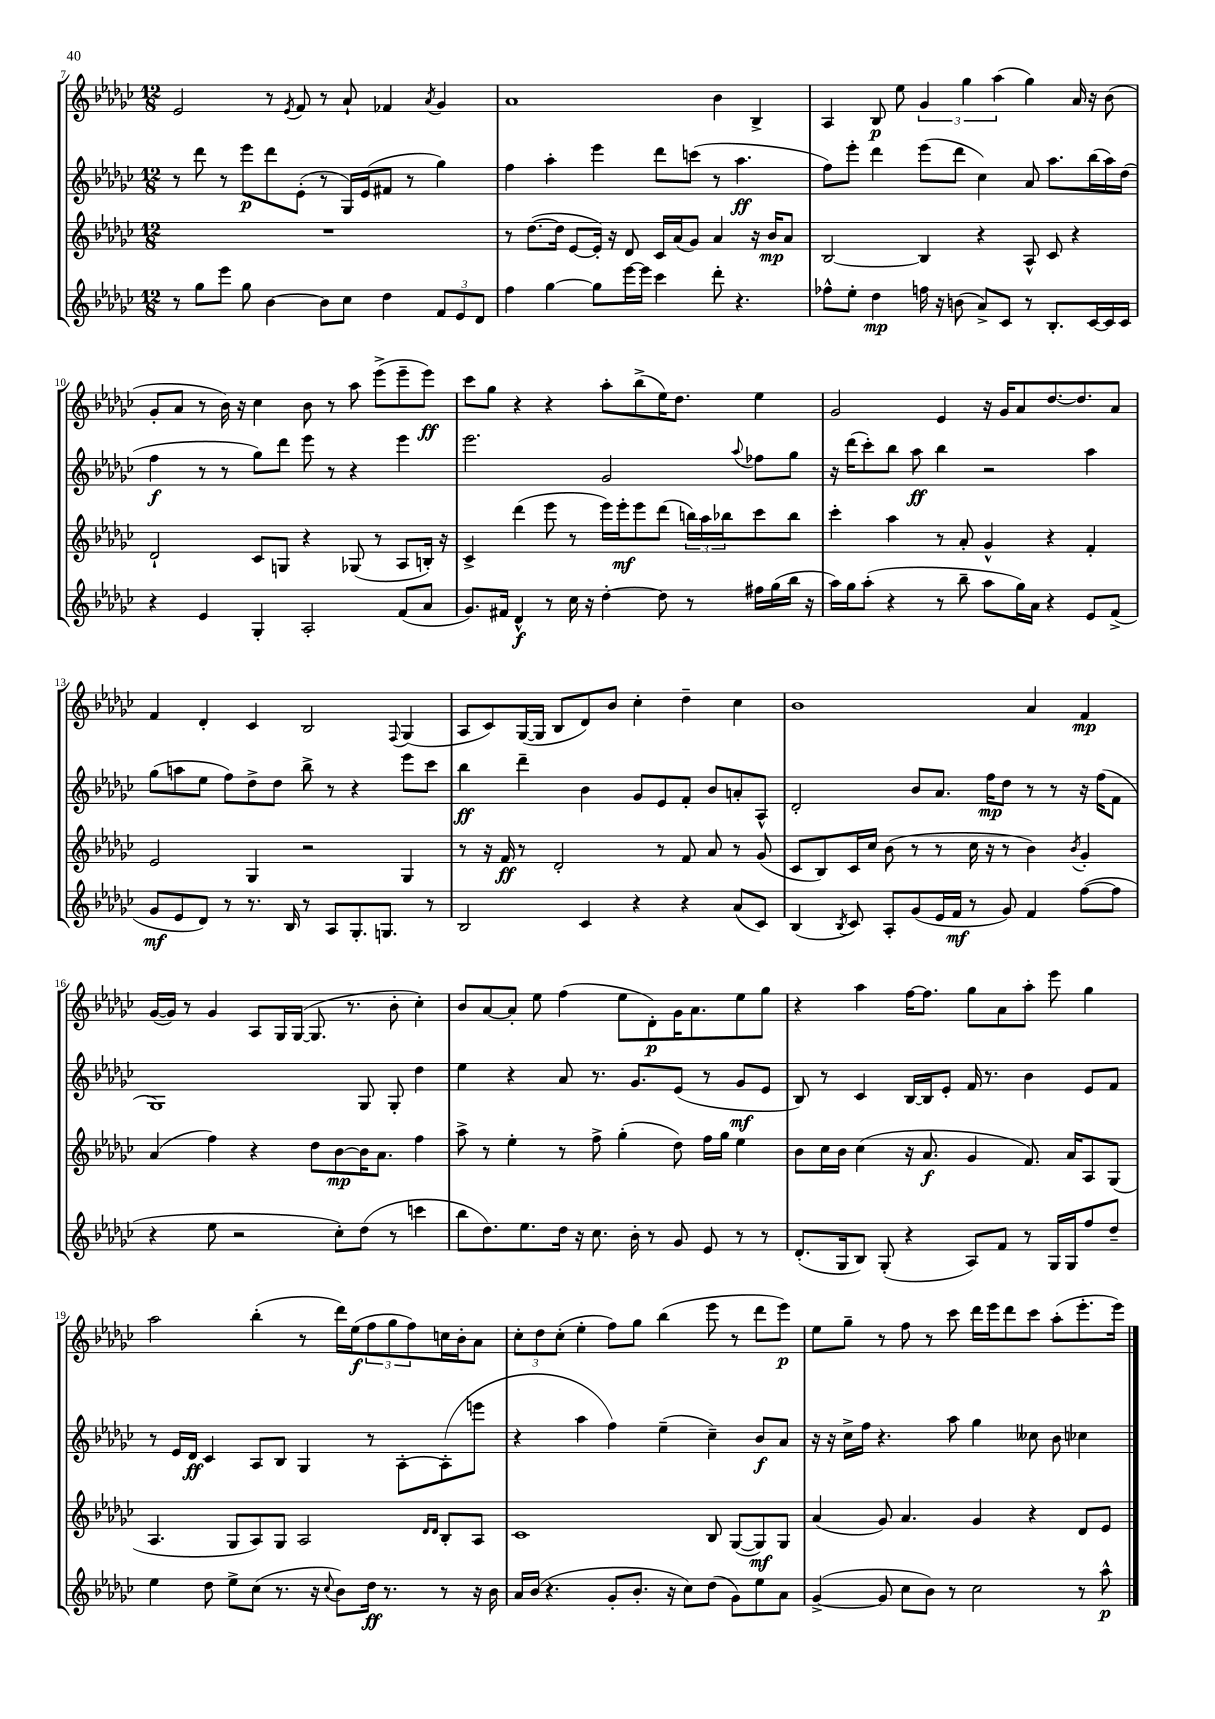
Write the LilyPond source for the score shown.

<<
\new StaffGroup <<
\new Staff = "s0" {
    \clef treble \key ges \major \numericTimeSignature \time 12/8
    ees'2 r8 \acciaccatura { ees'8 } f'8 r8 aes'8-! fes'4 \acciaccatura { aes'8 } ges'4 |
    aes'1 bes'4 bes4-> |
    aes4 bes8\p ees''8 \tuplet 3/2 { ges'4 ges''4 aes''4( } ges''4) aes'16 r16 bes'8( |
    ges'8-. aes'8 r8 bes'16) r16 ces''4 bes'8 r8 aes''8 ees'''8->( ees'''8-- ees'''8\ff) |
    ces'''8 ges''8 r4 r4 aes''8-. bes''8->( ees''16) des''8. ees''4 |
    ges'2 ees'4 r16 ges'16 aes'8 des''8.~ des''8. aes'8 |
    f'4 des'4-. ces'4 bes2 \appoggiatura { f8 } ges4( |
    aes8 ces'8) ges16~( ges16 bes8 des'8) bes'8 ces''4-. des''4-- ces''4 |
    bes'1 aes'4 f'4\mp |
    ges'16~( ges'16) r8 ges'4 aes8 ges16 ges16~( ges8. r8. bes'8-. ces''4-.) |
    bes'8 aes'8~ aes'8-. ees''8 f''4( ees''8 des'8-.\p) ges'16 aes'8. ees''8 ges''8 |
    r4 aes''4 f''16~ f''8. ges''8 aes'8 aes''8-. ees'''8 ges''4 |
    aes''2 bes''4-.( r8 des'''16) ees''16\f( \tuplet 3/2 { f''8 ges''8 f''8) } c''16 bes'16-. aes'8 |
    \tuplet 3/2 { ces''8-. des''8 ces''8-.( } ees''4-. f''8) ges''8 bes''4( ees'''8 r8 des'''8 ees'''8\p) |
    ees''8 ges''8-- r8 f''8 r8 ces'''8 des'''16 ees'''16 des'''8 ces'''8 aes''8-.( ees'''8.-. ees'''16) \bar "|." |
}
\new Staff = "s1" {
    \clef treble \key ges \major \numericTimeSignature \time 12/8
    r8 des'''8 r8 ees'''8\p des'''8 ees'8-.( r8 ges16) ees'16( fis'8 r8 ges''4) |
    f''4 aes''4-. ees'''4 des'''8 c'''8( r8 aes''4.\ff |
    f''8) ees'''8-. des'''4 ees'''8( des'''8 ces''4) aes'8 aes''8. bes''16( aes''16) des''16( |
    f''4\f r8 r8 ges''8) des'''8 ees'''8 r8 r4 ees'''4 |
    ees'''2. ges'2 \appoggiatura { aes''8 } fes''8 ges''8 |
    r16 des'''16( ces'''8-.) bes''8 aes''8\ff bes''4 r2 aes''4 |
    ges''8( a''8 ees''8 f''8) des''8-> des''8 bes''8-> r8 r4 ees'''8 ces'''8 |
    bes''4\ff des'''4-- bes'4 ges'8 ees'8 f'8-. bes'8 a'8-. aes8-^ |
    des'2-. bes'8 aes'8. f''16\mp des''8 r8 r8 r16 f''16( f'8 |
    ges1) ges8 ges8-. des''4 |
    ees''4 r4 aes'8 r8. ges'8. ees'8( r8 ges'8\mf ees'8 |
    bes8) r8 ces'4 bes16~ bes16 ees'8-. f'16 r8. bes'4 ees'8 f'8 |
    r8 ees'16 des'16\ff ces'4 aes8 bes8 ges4 r8 aes8~-. aes8-.( e'''8 |
    r4 aes''4 f''4) ees''4--( ces''4--) bes'8\f aes'8 |
    r16 r16 ces''16-> f''16 r4. aes''8 ges''4 ceses''8 bes'8 ces''4 \bar "|." |
}
\new Staff = "s2" {
    \clef treble \key ges \major \numericTimeSignature \time 12/8
    R1. |
    r8 des''8.~( des''16 ees'8~ ees'16-.) r16 des'8 ces'16 aes'16( ges'8) aes'4 r16 bes'16\mp aes'8 |
    bes2~ bes4 r4 aes8-^ ces'8 r4 |
    des'2-! ces'8 g8 r4 ges8( r8 aes8 b16-.) r16 |
    ces'4-> des'''4( ees'''8 r8 ees'''16) ees'''16-.\mf ees'''8 des'''8( \tuplet 3/2 { b''16) aes''16 bes''16 } ces'''8 bes''8 |
    ces'''4-. aes''4 r8 aes'8-. ges'4-^ r4 f'4-. |
    ees'2 ges4 r2 ges4 |
    r8 r16 f'16\ff r8 des'2-. r8 f'8 aes'8 r8 ges'8( |
    ces'8 bes8) ces'16 ces''16 bes'8( r8 r8 ces''16 r16 r8 bes'4) \acciaccatura { bes'8 } ges'4-. |
    aes'4( f''4) r4 des''8 bes'8~\mp bes'16 aes'8. f''4 |
    aes''8-> r8 ees''4-. r8 f''8-> ges''4-.( des''8) f''16 ges''16 ees''4 |
    bes'8 ces''16 bes'16 ces''4( r16 aes'8.\f ges'4 f'8.) aes'16 aes8 ges8( |
    aes4. ges8 aes8) ges8 aes2 \grace { des'16 des'16 } bes8-. aes8 |
    ces'1 bes8 ges8~( ges8\mf) ges8 |
    aes'4( ges'8) aes'4. ges'4 r4 des'8 ees'8 \bar "|." |
}
\new Staff = "s3" {
    \clef treble \key ges \major \numericTimeSignature \time 12/8
    r8 ges''8 ees'''8 ges''8 bes'4~ bes'8 ces''8 des''4 \tuplet 3/2 { f'8 ees'8 des'8 } |
    f''4 ges''4~ ges''8 ees'''16~ ees'''16 ces'''4 des'''8-. r4. |
    fes''8-^ ees''8-. des''4\mp f''16 r16 b'8( aes'8->) ces'8 r8 bes8.-. ces'16~ ces'16 ces'16 |
    r4 ees'4 ges4-. aes2-. f'8( aes'8 |
    ges'8.) fis'16 des'4-^\f r8 ces''16 r16 des''4~-. des''8 r8 fis''16 ges''16( bes''16 r16 |
    aes''16) ges''16 aes''8-.( r4 r8 bes''8-- aes''8 ges''16) aes'16 r4 ees'8 f'8->( |
    ges'8\mf ees'8 des'8) r8 r8. bes16 r8 aes8 ges8.-. g8. r8 |
    bes2 ces'4 r4 r4 aes'8( ces'8) |
    bes4( \acciaccatura { bes8 } ces'8) aes8-. ges'8( ees'16 f'16\mf r8 ges'8) f'4 f''8~( f''8 |
    r4 ees''8 r2 ces''8-.) des''8( r8 c'''4 |
    bes''8 des''8.) ees''8. des''16 r16 ces''8. bes'16-. r8 ges'8 ees'8 r8 r8 |
    des'8.-.( ges16 bes8) ges8-.( r4 aes8) f'8 r8 ges16 ges16 f''8 des''8-- |
    ees''4 des''8 ees''8-> ces''8( r8. r16 \appoggiatura { ces''8 } bes'8) des''16\ff r8. r8 r16 bes'16 |
    aes'16 bes'16( r4. ges'8-. bes'8.-. r16 ces''8) des''8( ges'8) ees''8 aes'8 |
    ges'4~->( ges'8 ces''8 bes'8) r8 ces''2 r8 aes''8-^\p \bar "|." |
}
>>
>>
\layout { \context { \Score currentBarNumber = #7 } }
